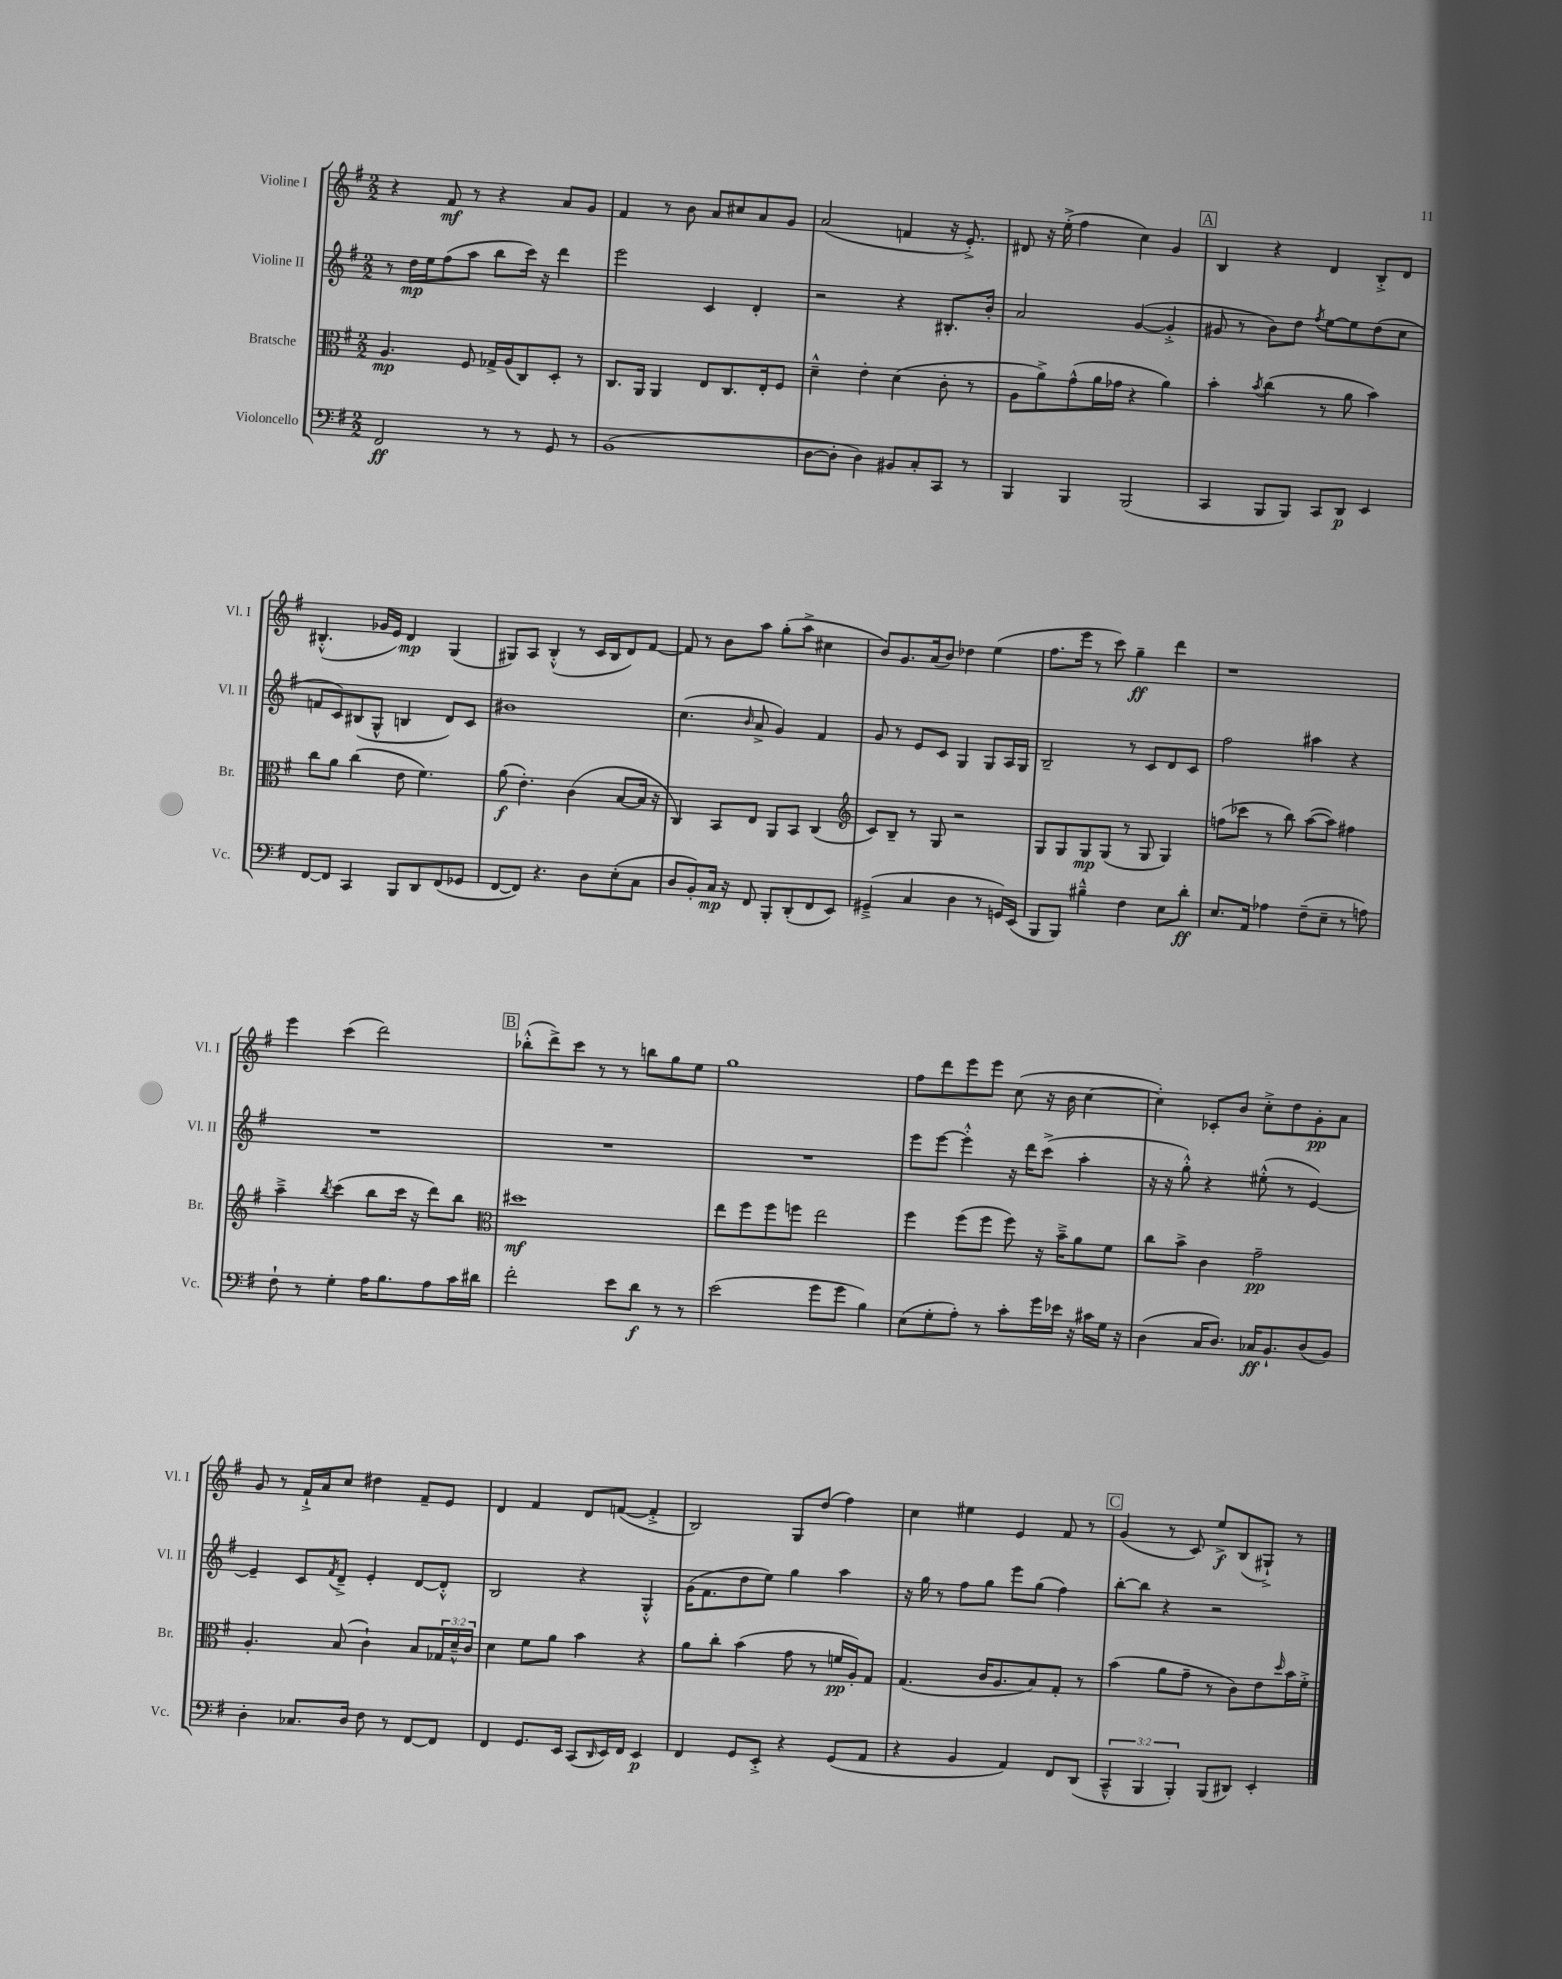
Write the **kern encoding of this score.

**kern	**dynam	**kern	**dynam	**kern	**dynam	**kern	**dynam
*part4	*part4	*part3	*part3	*part2	*part2	*part1	*part1
*staff4	*staff4	*staff3	*staff3	*staff2	*staff2	*staff1	*staff1
*I"Violoncello	*	*I"Bratsche	*	*I"Violine II	*	*I"Violine I	*
*I'Vc.	*	*I'Br.	*	*I'Vl. II	*	*I'Vl. I	*
*clefF4	*	*clefC3	*	*clefG2	*	*clefG2	*
*k[f#]	*	*k[f#]	*	*k[f#]	*	*k[f#]	*
*M2/2	*	*M2/2	*	*M2/2	*	*M2/2	*
=1	=1	=1	=1	=1	=1	=1	=1
2FF#/	ff	4.A/	mp	8r	.	4r	.
.	.	.	.	16dd\LL	mp	.	.
.	.	.	.	16ee\J	.	.	.
.	.	.	.	(8ff#\	.	8f#/	mf
.	.	8F#/	.	8aa\J	.	8r	.
8r	.	16G-X^/LL	.	8bb\L	.	4r	.
.	.	(16A/J	.	.	.	.	.
8r	.	8C/)	.	16ccc\Jk)	.	.	.
.	.	.	.	16r	.	.	.
8GG/	.	8D'/J	.	4ddd\	.	8a/L	.
8r	.	8r	.	.	.	8g/J	.
=2	=2	=2	=2	=2	=2	=2	=2
(1BB	.	8.C/L	.	2eee\	.	4f#/	.
.	.	16AA/Jk	.	.	.	.	.
.	.	4AA/	.	.	.	8r	.
.	.	.	.	.	.	8b\	.
.	.	8E/L	.	4c/	.	8a/L	.
.	.	8.C/	.	.	.	8cc#X/	.
.	.	.	.	4d'/	.	8a/	.
.	.	16E'/k	.	.	.	.	.
.	.	8F#/J	.	.	.	8g/J	.
=3	=3	=3	=3	=3	=3	=3	=3
[8D\L	.	4d~^^\	.	2r	.	(2a/	.
8D'\J]	.	.	.	.	.	.	.
4D\)	.	4e'\	.	.	.	.	.
8BB#X/L	.	(4d\	.	4r	.	4fn/	.
8C'/	.	.	.	.	.	.	.
8CC/J	.	8c'\	.	8.B#X'/L	.	16r	.
.	.	.	.	.	.	8.e'^/)	.
8r	.	8r	.	.	.	.	.
.	.	.	.	16b'/Jk	.	.	.
=4	=4	=4	=4	=4	=4	=4	=4
4BBB/	.	8A\L	.	2a/	.	8d#X/	.
.	.	8a^\)	.	.	.	16r	.
.	.	.	.	.	.	(16ee'^\	.
4BBB/	.	(8g^^\	.	.	.	4ff#\	.
.	.	16a\L	.	.	.	.	.
.	.	16g-X\JJ	.	.	.	.	.
(2BBB/	.	4r	.	([4g/	.	4cc\)	.
.	.	4a\)	.	4g'^/]	.	4g/	.
!!LO:REH:place=s1:t=A
=5	=5	=5	=5	=5	=5	=5	=5
4CC/	.	4b'\	.	8g#X/	.	4B/	.
.	.	.	.	8r	.	.	.
.	.	8qb/	.	.	.	.	.
8BBB/L	.	(4cc\	.	8b\L)	.	4r	.
8BBB/J)	.	.	.	8dd\J	.	.	.
.	.	.	.	8qff#/	.	.	.
8CC/L	.	8r	.	[8ee\L	.	4d/	.
8DD/J	p	8a\	.	8ee\]	.	.	.
4EE/	.	4b\)	.	(8dd\	.	8B'^/L	.
.	.	.	.	8cc\J	.	8d/J	.
!!LO:LB:g=z
=6	=6	=6	=6	=6	=6	=6	=6
[8FF#/L	.	8cc\L	.	8fn/L	.	(4.B#X'^^/	.
8FF#/J]	.	8a\J	.	8c/)	.	.	.
4CC/	.	(4cc\	.	(8B#X/	.	.	.
.	.	.	.	8G^^/J	.	16g-X/LL	.
.	.	.	.	.	.	16e/JJ)	.
8BBB/L	.	8e\	.	4Bn/	.	4d/	mp
8DD/	.	4.f#\)	.	.	.	.	.
(8FF#/	.	.	.	8d/L)	.	(4G/	.
8GG-X/J	.	.	.	8c/J	.	.	.
=7	=7	=7	=7	=7	=7	=7	=7
[8FF#/L	.	(8a\	f	1b#X	.	8G#X/L)	.
8FF#/J])	.	4.e'\)	.	.	.	8A/J	.
4.r	.	.	.	.	.	(4B'^^/	.
.	.	(4c\	.	.	.	8r	.
8D\L	.	.	.	.	.	16c/LL	.
.	.	.	.	.	.	16B/J	.
(8E'\	.	[8B/L	.	.	.	8d/)	.
8C\J	.	16B/Jk]	.	.	.	[8f#/J	.
.	.	16r	.	.	.	.	.
=8	=8	=8	=8	=8	=8	=8	=8
8D/L	.	4C/)	.	(4.cc\	.	8f#/]	.
8BB'/)	.	.	.	.	.	8r	.
16C/Jk	mp	8BB/L	.	.	.	8b\L	.
16r	.	.	.	.	.	.	.
.	.	.	.	16qqb/	.	.	.
8FF#/	.	8E/J	.	8a^/	.	8aa\J	.
8BBB'/L	.	8AA/L	.	4g/)	.	(8gg'\L	.
(8DD'/	.	8BB/J	.	.	.	8aa^\J	.
8FF#/	.	(4C/	.	4f#/	.	4cc#X\	.
8EE/J)	.	.	.	.	.	.	.
=9	=9	=9	=9	=9	=9	=9	=9
*	*	*clefG2	*	*	*	*	*
(4GG#X~^/	.	8c/L)	.	8g/	.	8b/L)	.
.	.	8B~/J	.	8r	.	8.g/	.
4C/	.	8r	.	8e/L	.	.	.
.	.	.	.	.	.	(16a/k	.
.	.	8G/	.	8c/J	.	8b/J)	.
4D\	.	2r	.	4G/	.	4dd-X\	.
8r	.	.	.	8G/L	.	(4ee\	.
16GGn/LL)	.	.	.	16A/L	.	.	.
(16EE/JJ	.	.	.	16G/JJ	.	.	.
=10	=10	=10	=10	=10	=10	=10	=10
8BBB/L	.	8G/L	.	2B~/	.	8.ff#\L	.
8BBB/J)	.	8G/	.	.	.	.	.
.	.	.	.	.	.	16eee\Jk	.
4B#X~^^\	.	8G/	mp	.	.	8r	.
.	.	(8G/J	.	.	.	8ccc\)	.
4F#\	.	8r	.	8r	.	4gg~\	ff
.	.	8G/	.	8c/L	.	.	.
8E\L	.	4G/)	.	8d/	.	4ddd\	.
8d'\J	ff	.	.	8c/J	.	.	.
=11	=11	=11	=11	=11	=11	=11	=11
8.E/L	.	(8ffn\L	.	2ff#\	.	1r	.
.	.	8ccc-X\J	.	.	.	.	.
16AA/Jk	.	.	.	.	.	.	.
4A-X\	.	8r	.	.	.	.	.
.	.	8bb\)	.	.	.	.	.
(8F#~\L	.	([8aa\L	.	4aa#X\	.	.	.
8E~\J	.	8aa\J])	.	.	.	.	.
8r	.	4ff#X\	.	4r	.	.	.
8An\)	.	.	.	.	.	.	.
!!LO:LB:g=z
=12	=12	=12	=12	=12	=12	=12	=12
8F#`\	.	4aa~^\	.	1r	.	4eee\	.
8r	.	.	.	.	.	.	.
.	.	8qbb/	.	.	.	.	.
4G'\	.	(4ccc\	.	.	.	(4ccc\	.
16A\KL	.	8bb\L	.	.	.	2ddd\)	.
8.B\	.	.	.	.	.	.	.
.	.	16ccc\Jk	.	.	.	.	.
.	.	16r	.	.	.	.	.
8A\	.	8ddd\L)	.	.	.	.	.
16c\L	.	8bb\J	.	.	.	.	.
16d#X\JJ	.	.	.	.	.	.	.
!!LO:REH:place=s1:t=B
=13	=13	=13	=13	=13	=13	=13	=13
*	*	*clefC3	*	*	*	*	*
2f#'\	.	1dd#X	mf	1r	.	(8bb-X'^^\L	.
.	.	.	.	.	.	8ddd^\)	.
.	.	.	.	.	.	8ccc\J	.
.	.	.	.	.	.	8r	.
8e\L	.	.	.	.	.	8r	.
8d\J	f	.	.	.	.	8bbn\L	.
8r	.	.	.	.	.	8gg\	.
8r	.	.	.	.	.	8ee\J	.
=14	=14	=14	=14	=14	=14	=14	=14
(2e\	.	8ee\L	.	1r	.	1gg	.
.	.	8ff#\	.	.	.	.	.
.	.	8ff#\	.	.	.	.	.
.	.	8ffn\J	.	.	.	.	.
8g\L	.	2ee\	.	.	.	.	.
8g\J	.	.	.	.	.	.	.
4B\)	.	.	.	.	.	.	.
=15	=15	=15	=15	=15	=15	=15	=15
(8E\L	.	4ff#\	.	8eee\L	.	8ff#\L	.
8G'\	.	.	.	[8eee\J	.	8ddd\	.
8A'\J)	.	(8ff#\L	.	4eee'^^\]	.	8eee\	.
8r	.	8ff#\J	.	.	.	8eee\J	.
8c'\L	.	8ff#\)	.	16r	.	(8cc\	.
.	.	.	.	16ddd\KL	.	.	.
16g\L	.	16r	.	(8ccc^\J	.	16r	.
16e-X\JJ	.	16b~^\KL	.	.	.	16b\	.
16r	.	8a\	.	4aa'\	.	[4cc\	.
16c#X\LL	.	.	.	.	.	.	.
16G\JJ	.	8f#\J	.	.	.	.	.
16r	.	.	.	.	.	.	.
=16	=16	=16	=16	=16	=16	=16	=16
(4D\	.	8cc\L	.	16r	.	4cc'\])	.
.	.	.	.	16r	.	.	.
.	.	8b^\J	.	8gg'^^\)	.	.	.
16C/KL	.	4c\	.	4r	.	8c-X'/L	.
8.D/J)	.	.	.	.	.	.	.
.	.	.	.	.	.	8b/J	.
16C-X/KL	ff	2g~\	pp	(8ee#X'^^\	.	8cc'^\L	.
8.BB`/	.	.	.	.	.	.	.
.	.	.	.	8r	.	8dd\	.
(8D/	.	.	.	[4e/)	.	8g'\	pp
8BB/J)	.	.	.	.	.	8a\J	.
!!LO:LB:g=z
=17	=17	=17	=17	=17	=17	=17	=17
4D'\	.	4.A'/	.	4e~/]	.	8g/	.
.	.	.	.	.	.	8r	.
8.C-X/L	.	.	.	8c/L	.	16f#`^/LL	.
.	.	.	.	.	.	16a/J	.
.	.	.	.	8qf#/	.	.	.
.	.	(8B/	.	8d~^/J	.	8cc/J	.
16D/Jk	.	.	.	.	.	.	.
8F#\	.	4c`\)	.	4e'/	.	4dd#X\	.
8r	.	.	.	.	.	.	.
[8FF#/L	.	8B/L	.	[8d/L	.	8f#~/L	.
8FF#/J]	.	24G-X/L	.	8d'^^/J]	.	8e/J	.
.	.	24d~^^/	.	.	.	.	.
.	.	24c/JJ	.	.	.	.	.
=18	=18	=18	=18	=18	=18	=18	=18
4FF#/	.	4d\	.	2B/	.	4d/	.
8.GG/L	.	8f#\L	.	.	.	4f#/	.
.	.	8a\J	.	.	.	.	.
16EE/Jk	.	.	.	.	.	.	.
(8CC/L	.	4b\	.	4r	.	8d/L	.
16qqDD/	.	.	.	.	.	.	.
16EE/L)	.	.	.	.	.	([8fn/J	.
16FF#/JJ	.	.	.	.	.	.	.
4EE/	p	4r	.	4G'^^/	.	4f'^/]	.
=19	=19	=19	=19	=19	=19	=19	=19
4FF#/	.	8a\L	.	(16g\KL	.	2B/)	.
.	.	.	.	8.f#\	.	.	.
.	.	8cc'\J	.	.	.	.	.
8GG/L	.	(4b\	.	8dd\	.	.	.
8EE'^/J	.	.	.	8ee\J)	.	.	.
4r	.	8g\	.	4gg\	.	8G/L	.
.	.	8r	.	.	.	(8dd/J	.
(8GG/L	.	16fn/LL	pp	4aa\	.	4ff#\)	.
.	.	16A'/J)	.	.	.	.	.
8AA/J	.	8G/J	.	.	.	.	.
=20	=20	=20	=20	=20	=20	=20	=20
4r	.	(4.G/	.	16r	.	4cc\	.
.	.	.	.	16gg\	.	.	.
.	.	.	.	8r	.	.	.
4BB/	.	.	.	8ff#\L	.	4ee#X\	.
.	.	16c/KL	.	8gg\J	.	.	.
.	.	8.A/	.	.	.	.	.
4AA/)	.	.	.	8eee\L	.	4e/	.
.	.	8B/)	.	(8gg\J	.	.	.
8FF#/L	.	8G'/J	.	4ff#\)	.	8f#/	.
(8DD/J	.	8r	.	.	.	8r	.
!!LO:REH:place=s1:t=C
=21	=21	=21	=21	=21	=21	=21	=21
6CC~^^/	.	(4b\	.	[8bb'\L	.	(4g/	.
.	.	.	.	8bb\J]	.	.	.
6BBB/	.	.	.	.	.	.	.
.	.	8a\L	.	4r	.	8r	.
6BBB'/)	.	.	.	.	.	.	.
.	.	8g~\J	.	.	.	8c/)	.
(8BBB/L	.	8r	.	2r	.	8ee^/L	f
8DD#X/J)	.	8c\L)	.	.	.	(8B/	.
4EE'/	.	8e\	.	.	.	8G#X`^/J)	.
.	.	16qqdd/	.	.	.	.	.
.	.	16b\L	.	.	.	8r	.
.	.	16f#'^\JJ	.	.	.	.	.
==	==	==	==	==	==	==	==
*-	*-	*-	*-	*-	*-	*-	*-
